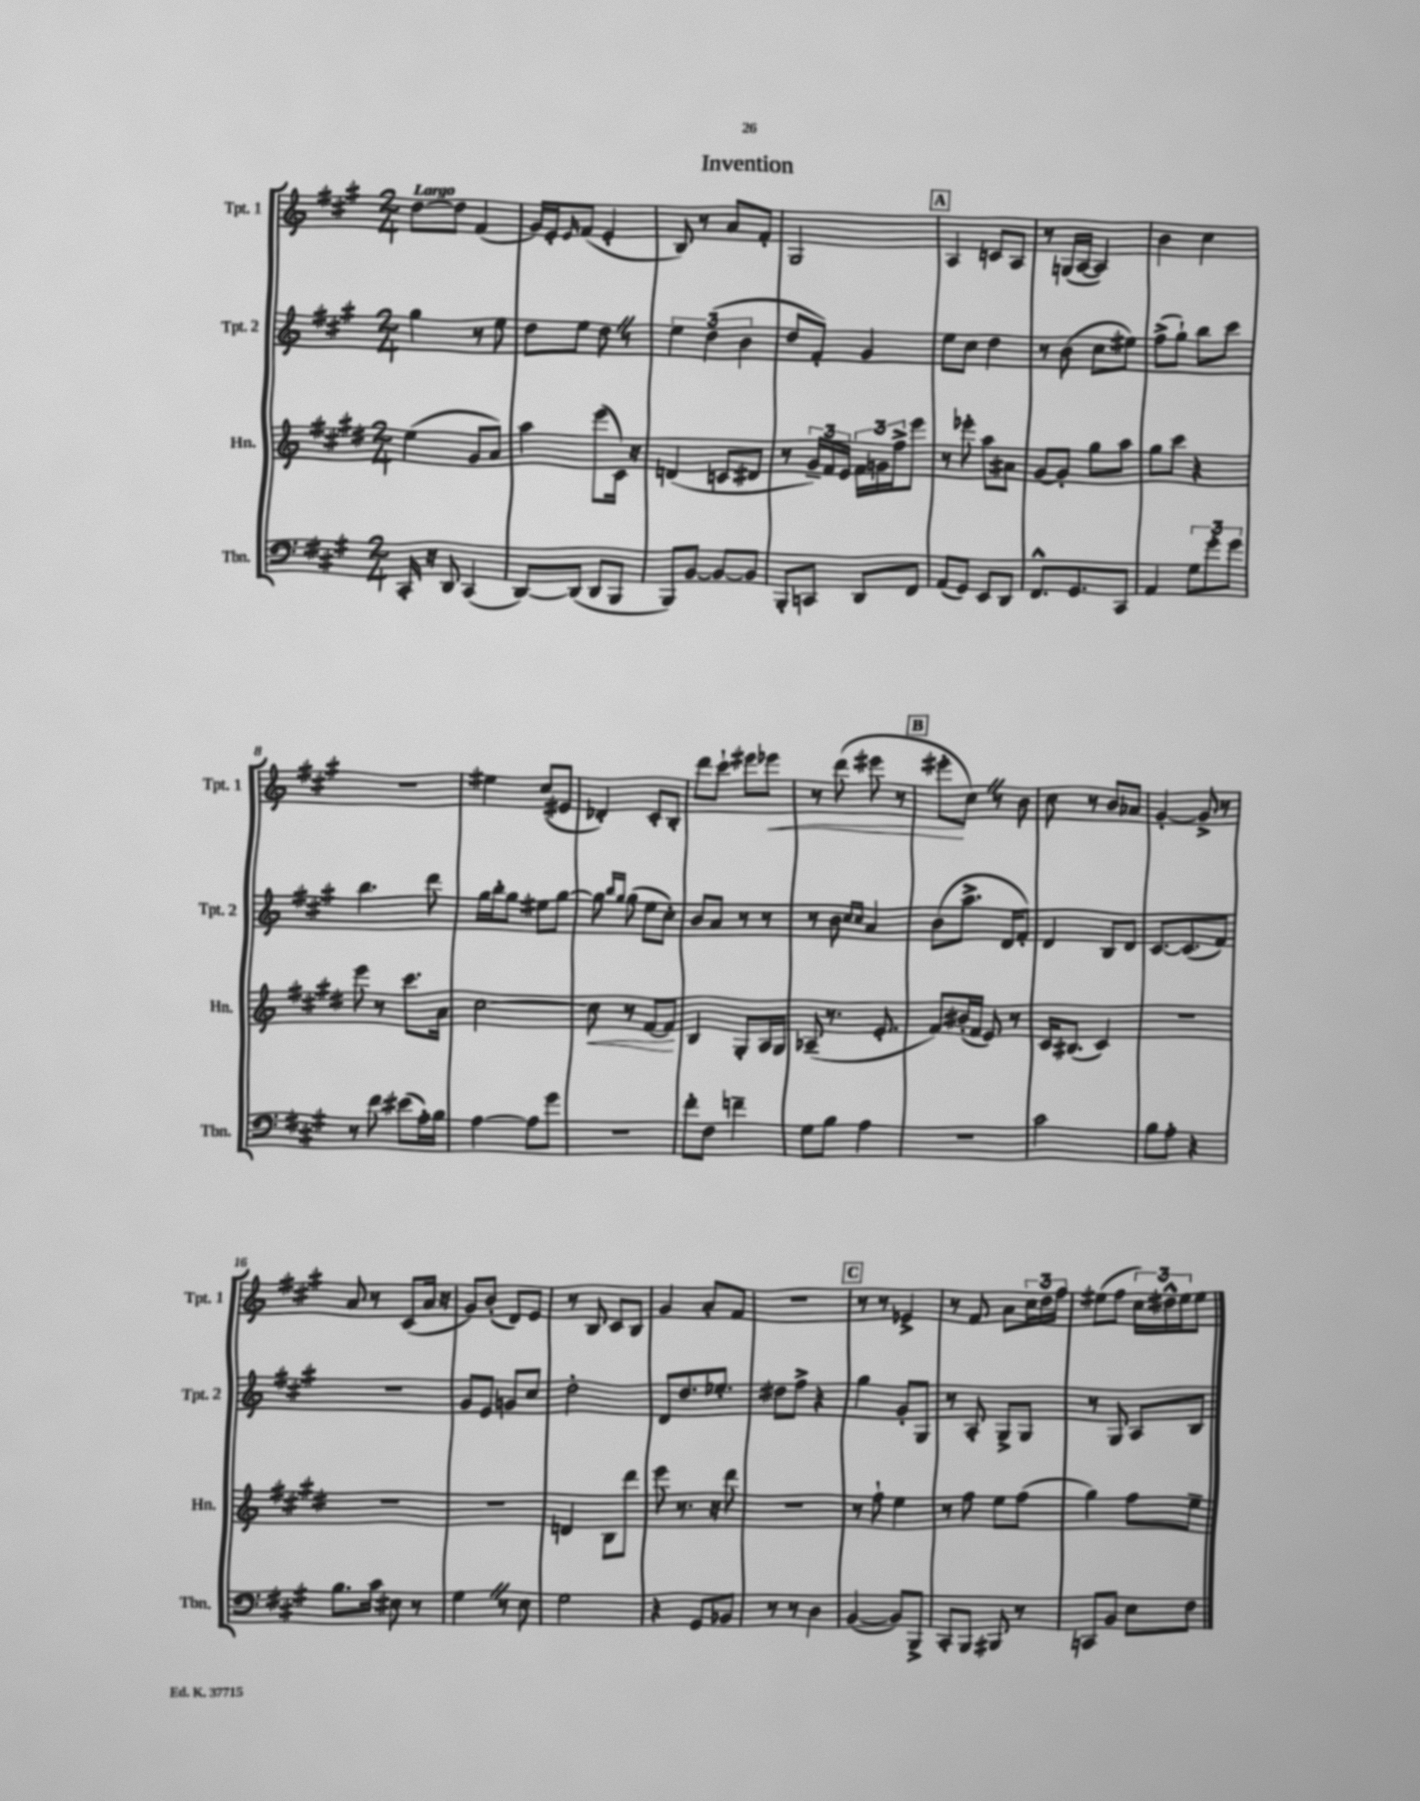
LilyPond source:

\header { title = "Invention" }
<<
\new StaffGroup <<
\new Staff = "s0" \with { instrumentName = "Tpt. 1" shortInstrumentName = "Tpt. 1" } {
    \clef treble \key a \major \numericTimeSignature \time 2/4 \tempo "Largo"
    d''8~ d''8 fis'4( |
    gis'16) e'16-. \grace { e'16 } fis'8( e'4-. |
    b8) r8 a'8 fis'8-. |
    gis2 |
    \mark \markup { \box "A" } a4 c'8 a8 |
    r8 g16( a16~ a4) |
    b'4 cis''4 |
    r2 |
    eis''4 cis''8( eis'8 |
    des'4-.) cis'8-. b8-. |
    d'''8 cis'''8-! eis'''8 ees'''8\< |
    r8 d'''8( eis'''8 r8 |
    \mark \markup { \box "B" } eis'''8-.\! cis''8) \once \override BreathingSign.text = \markup { \musicglyph "scripts.caesura.straight" } \breathe r8 b'8 |
    cis''8 r8 b'8 aes'8 |
    gis'4~-. gis'8-> r8 |
    a'8 r8 cis'8( a'16 r16 |
    gis'8) b'8-.( d'8) e'8 |
    r8 b8 cis'8 b8 |
    gis'4 a'8-. fis'8 |
    R2 |
    \mark \markup { \box "C" } r8 r8 ees'4-> |
    r8 fis'8 a'8 \tuplet 3/2 { cis''16 d''16 fis''16 } |
    eis''8( fis''8 \tuplet 3/2 { cis''16) dis''16-^ eis''16 } eis''8 \bar "|." |
}
\new Staff = "s1" \with { instrumentName = "Tpt. 2" shortInstrumentName = "Tpt. 2" } {
    \clef treble \key a \major \numericTimeSignature \time 2/4
    gis''4 r8 e''8 |
    d''8 e''8 d''8 \once \override BreathingSign.text = \markup { \musicglyph "scripts.caesura.straight" } \breathe r8 |
    \tuplet 3/2 { e''4 d''4( b'4 } |
    d''8 fis'8-.) gis'4 |
    \mark \markup { \box "A" } e''8 cis''8 d''4 |
    r8 b'8( cis''8 eis''8) |
    fis''8->( gis''8-!) b''8 cis'''8 |
    b''4. d'''8 |
    gis''16 b''16-. gis''8 eis''8 gis''8~ |
    gis''8 \grace { b''16 gis''16 } gis''8( e''8 cis''8-.) |
    b'8 a'8 r8 r8 |
    r8 b'8 \grace { cis''16 cis''16 } a'4 |
    \mark \markup { \box "B" } b'8( a''8.-> d'16 fis'8-.) |
    d'4 b8 d'8 |
    cis'8.~ cis'8.( fis'8) |
    R2 |
    gis'8 e'8 g'8 cis''8 |
    d''2-. |
    d'8 d''8. ees''8.-. |
    dis''8 fis''8-> r4 |
    \mark \markup { \box "C" } gis''4 gis'8-. gis8 |
    r8 a8-. gis8-> gis8 |
    r8 gis8 a8 b8 \bar "|." |
}
\new Staff = "s2" \with { instrumentName = "Hn." shortInstrumentName = "Hn." } {
    \clef treble \key e \major \numericTimeSignature \time 2/4
    e''4( gis'8 a'8) |
    a''4 e'''8( cis'16) r16 |
    d'4( c'8 dis'8 |
    r8 \tuplet 3/2 { gis'16--) fis'16 e'16 } \tuplet 3/2 { fis'16 g'16 fis''16-> } e'''8 |
    \mark \markup { \box "A" } r8 ees'''8-. a''8 ais'8 |
    gis'8~ gis'8-. gis''8 a''8 |
    gis''8 cis'''8 r4 |
    e'''8 r8 cis'''8. a'16 |
    cis''2~ |
    cis''8\< r8 fis'8~ fis'8\! |
    b4 gis8-. a16 gis16 |
    aes8--( r8. e'8.-. |
    \mark \markup { \box "B" } fis'8) bis'16-.( fis'16 e'8) r8 |
    cis'16 bis8.( cis'4) |
    R2 |
    R2 |
    R2 |
    d'4 b8 dis'''8 |
    e'''8 r8. r16 dis'''8 |
    R2 |
    \mark \markup { \box "C" } r8 fis''8-! e''4 |
    r8 fis''8 e''8 fis''8( |
    gis''4) fis''8 e''8-- \bar "|." |
}
\new Staff = "s3" \with { instrumentName = "Tbn." shortInstrumentName = "Tbn." } {
    \clef bass \key a \major \numericTimeSignature \time 2/4
    cis,16-. r16 d,8 cis,4( |
    d,8~) d,8( d,8 b,,8 |
    b,,8) b,8~ b,8~ b,8 |
    b,,8-. c,8 d,8 fis,8 |
    \mark \markup { \box "A" } a,8( gis,8) e,8 d,8 |
    fis,8.-^ gis,8. cis,8 |
    a,4 \tuplet 3/2 { gis8 gis'8-. gis'8 } |
    r8 fis'8 eis'8( a16-.) b16 |
    a4~ a8 gis'8 |
    R2 |
    fis'8-. fis8 f'4-- |
    gis8 b8 a4 |
    \mark \markup { \box "B" } R2 |
    cis'2 |
    b8 a8-. r4 |
    b8. cis'16 eis8 r8 |
    gis4 \once \override BreathingSign.text = \markup { \musicglyph "scripts.caesura.straight" } \breathe r8 e8 |
    gis2 |
    r4 gis,8 bes,8 |
    r8 r8 d4 |
    \mark \markup { \box "C" } b,4~( b,8) b,,8-> |
    cis,8-. b,,8 bis,,8 r8 |
    c,8 b,8 e8 fis8 \bar "|." |
}
>>
>>
